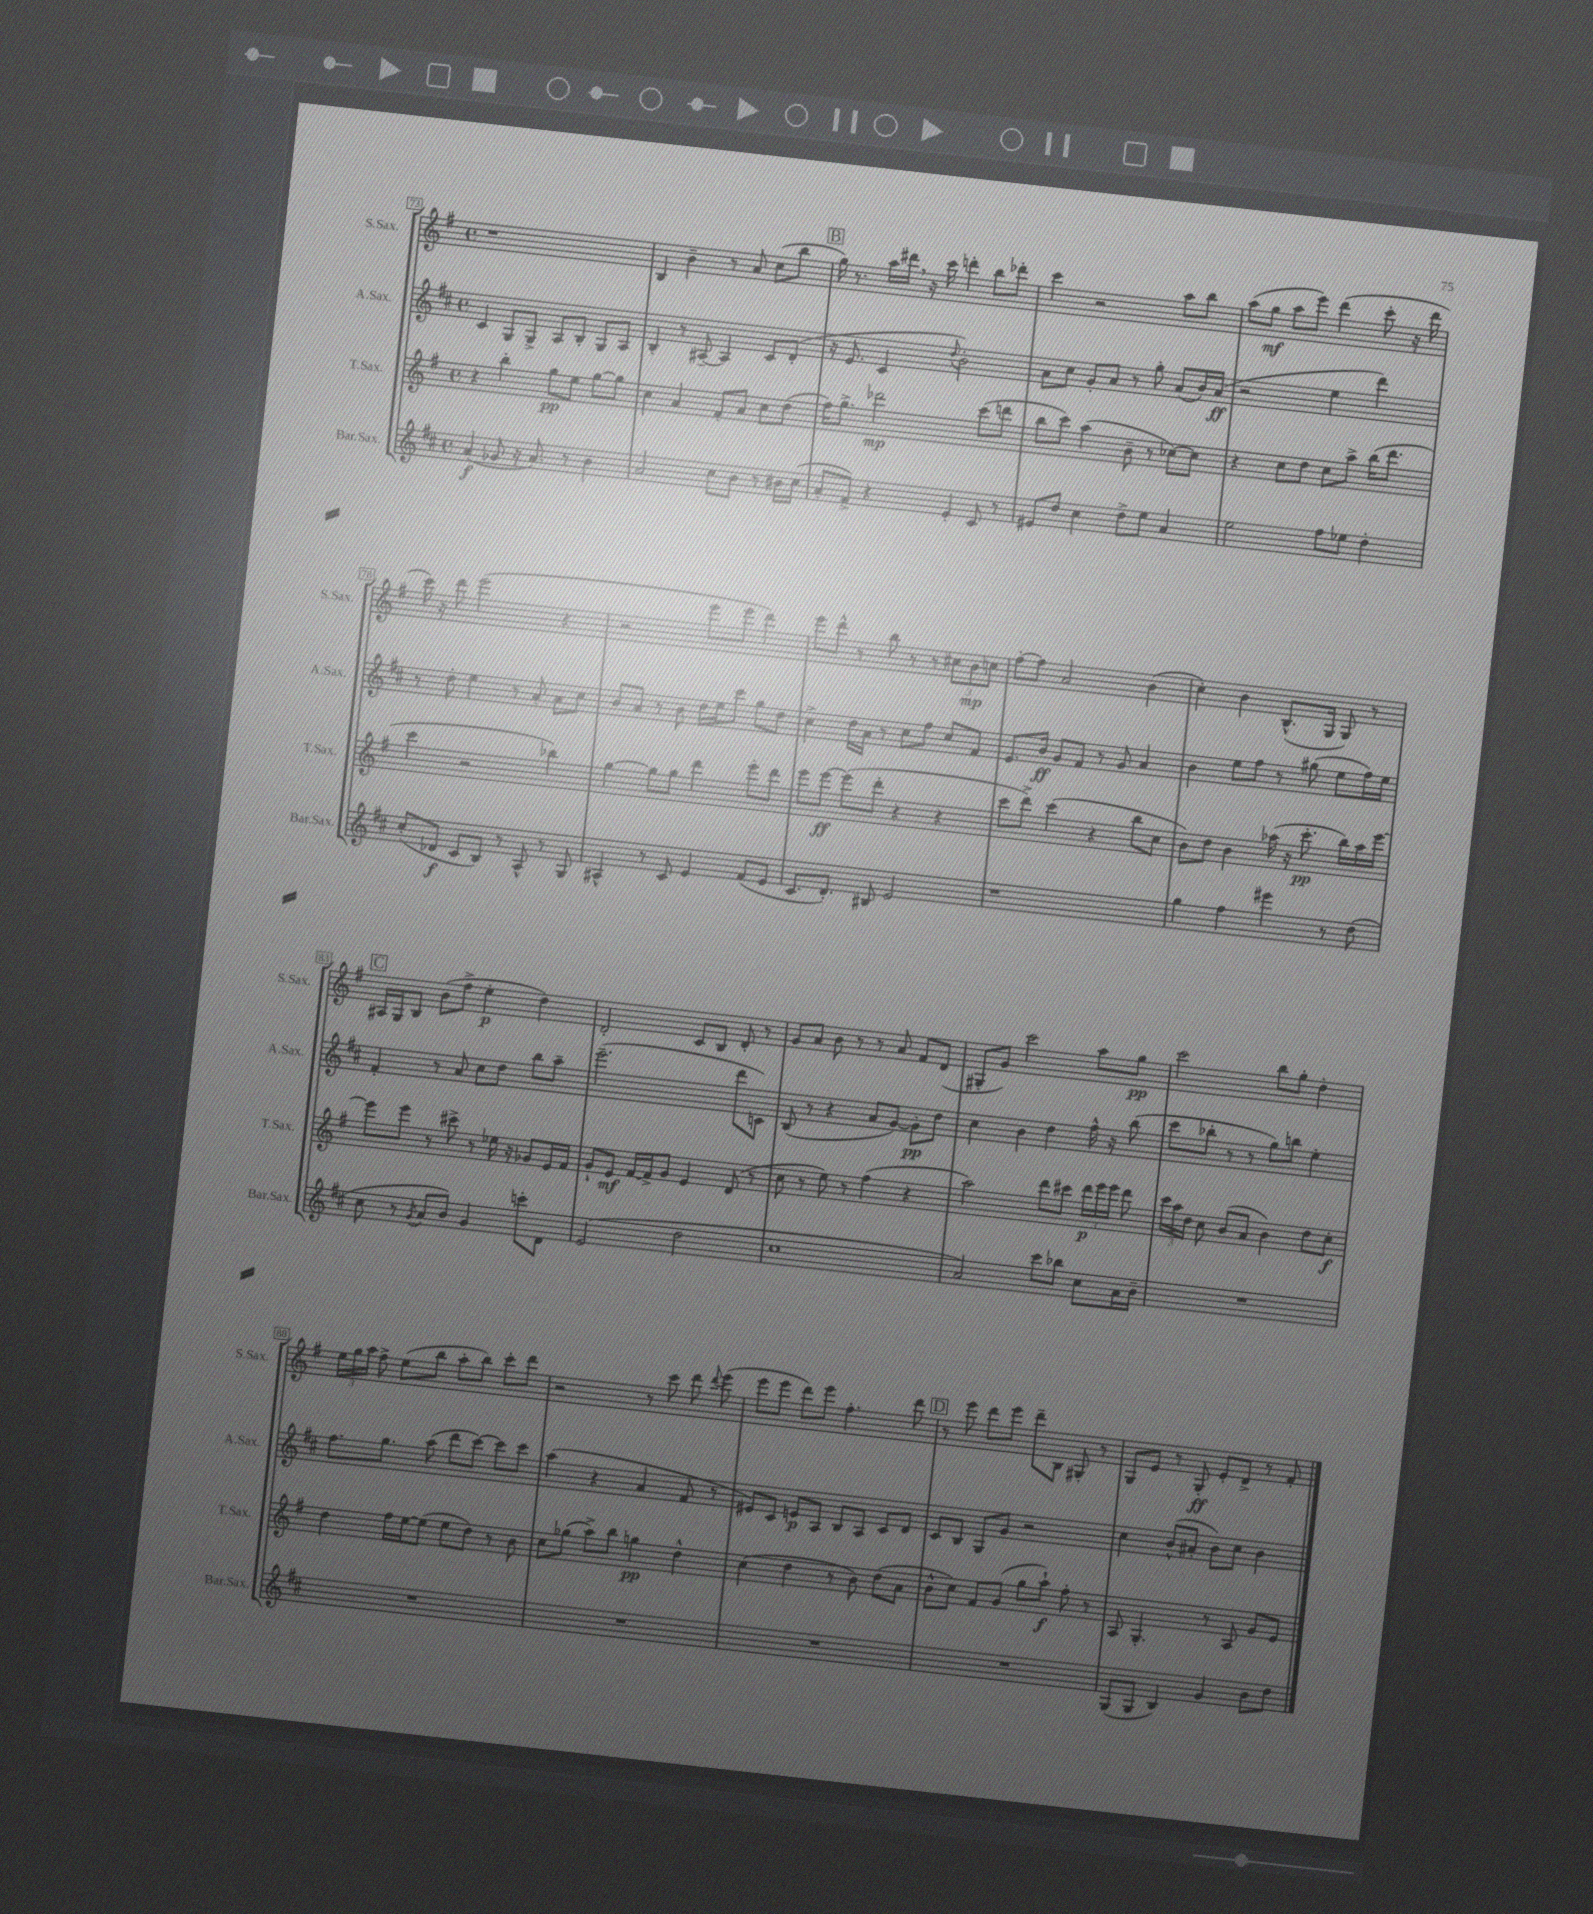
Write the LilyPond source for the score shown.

<<
\new StaffGroup <<
\new Staff = "s0" \with { instrumentName = "S.Sax." shortInstrumentName = "S.Sax." } {
    \clef treble \key g \major \defaultTimeSignature \time 4/4
    \autoBeamOff r1 |
    b4 b'4-- r8 a'8 c''8[( b''8] |
    \mark \markup { \box "B" } g''16) r8. a''16[ dis'''16] \breathe r16 c'''16 d'''4-. b''8[ des'''8]-. |
    c'''4 r2 a''8[ b''8] |
    a''8[( g''8]\mf a''8[ e'''8]) d'''4( c'''8-. r16 d'''16 |
    c'''16) r16 d'''8 e'''2( r4 |
    r2 e'''8[ e'''8] d'''4) |
    e'''8[ d'''8]-^ r8 b''8 r8 r8 \tuplet 3/2 { cis''8[ b'8\mp c''8] } |
    fis''8[~-. fis''8] a'2 b'4( |
    c''4-.) b'4 b8.[-^( g16] g8) r8 |
    \mark \markup { \box "C" } ais16[ g16 b8] b'8[( fis''8]-> e''4-.\p d''4) |
    d'2-. c'8[ b8] d'8-. r8 |
    g'8[ a'8] b'8 r8 r8 a'8 fis'8[ d'8]( |
    gis8[-. g'8]) c'''2 a''8[ g''8]\pp |
    c'''2 b''8[ g''8]-. d''4-. |
    \tuplet 3/2 { e''16[ g''16 a''16] } fis''8-> e''8[( b''8] a''8[-. b''8]) c'''8[-. d'''8] |
    r2 r8 c'''8 d'''8 \appoggiatura { d'''8 } e'''8( |
    e'''8[ e'''8] d'''8[) e'''8] fis''4.-. d'''8 |
    \mark \markup { \box "D" } r8 e'''8 d'''8[ e'''8] d'''8[-- b8] gis8-. r8 |
    g8[ e'8] r8 g8-.\ff e'8[-. d'8]-> r8 fis'8-. \bar "|." |
}
\new Staff = "s1" \with { instrumentName = "A.Sax." shortInstrumentName = "A.Sax." } {
    \clef treble \key d \major \defaultTimeSignature \time 4/4
    \autoBeamOff cis'4 g8[ g8]-> a8[ b8]-. g8[ a8] |
    b4-. r8 ais8~-- ais4 cis'8[ d'8]-.( |
    \mark \markup { \box "B" } r16 e'8. cis'4 \appoggiatura { d''8 } b'2-.) |
    a'8[ cis''8] g'8[-. a'8] r8 g''8-. a'8[( b'16) a'16]\ff( |
    r2 e''4 d'''4) |
    r8 d''8-. e''4 r8 a'8-. a'8[ cis''8] |
    b'8[ a'8] r8 b'8 d''16[ e''16 cis'''8] g''8[ d''8] |
    cis''4-> d''16[ a'16] r8 cis''8[ fis''8] cis''8[ fis'8] |
    e'8.[ b'16]\ff g'8[ fis'8] r8 g'8 a'4 |
    b'4 e''8[ fis''8] r8 gis''8( e''8[ fis''16) e''16] |
    \mark \markup { \box "C" } fis'4-. r8 a'8 cis''8[ d''8] b''8[ a''8]-- |
    e'''2.--( d'''8[ c'8]) |
    b8( r8 r4 a'8[ g'8]~) g'8[-.\pp d''8] |
    cis''4 b'4 d''4 fis''16-^ r16 b''8( |
    cis'''8[ bes''8]-. r8 r8 g''8[) b''8] e''4-. |
    fis''8.[ g''8.] a''8( d'''8[ cis'''8]~) cis'''8[ cis'''8] |
    a''4( r4 a'4 fis'8 r8 |
    eis'8[) cis'8] e'8[\p a8] b8[ a8] cis'8[ d'8] |
    \mark \markup { \box "D" } cis'8[ b8] g8[ g'8] r2 |
    cis''4 b'8[-^( ais'8]-. b'8[) cis''8] b'4 \bar "|." |
}
\new Staff = "s2" \with { instrumentName = "T.Sax." shortInstrumentName = "T.Sax." } {
    \clef treble \key g \major \defaultTimeSignature \time 4/4
    \autoBeamOff r4 b''4-. g''8[\pp e''8] g''8[~ g''8] |
    c''4 a'4 fis'8[-. a'8] c''8[ d''8]( |
    \mark \markup { \box "B" } fis''16[) g''8.]-> des'''2\mp c'''8[( d'''8] |
    b''8[ c'''8]) a''4( b'8-- r8 ces''8[~) ces''8] |
    r4 c''8[ d''8] c''8[ a''8]-> b''16[( d'''8.] |
    c'''4 r2 bes''4) |
    g''4~ g''8[ g''8] d'''4 e'''8[-. d'''8] |
    e'''8[ e'''8]~\ff e'''8[( d'''8]-. r4 r4 |
    c'''8[ d'''8]->) c'''4( r4 b''8[ c''8] |
    b'8[) d''8] b'4 aes''16( r16 c'''8.-.\pp b''16[) aes''16 e'''16]~ |
    \mark \markup { \box "C" } e'''8[ e'''8] r8 cis'''8-> r8 ees''16 r16 ges'8[ e'16 fis'16] |
    g'8[-! e'8]\mf fis'16[~ fis'16-> g'8] e'4 d'8( r8 |
    c''8 r8 e''8) r8 fis''4( r4 |
    a''2) d'''8[ cis'''8] \tuplet 3/2 { d'''16[\p e'''16 e'''16] } d'''8 |
    \tuplet 3/2 { c'''16[ a''16 d''16] } c''8 b'8[( a'8] b'4) d''8[ c''8]-.\f |
    d''4 fis''16[ e''16~ e''8]( e''8[ d''8]) r8 b'8 |
    c''8[ ges''8]( a''8[->) b''8] g''4\pp d''4-^ |
    c''4( d''4 r8 b'8) d''8[( a'8] |
    \mark \markup { \box "D" } b'8[-^ c''8]) fis'8[ g'8]( g''8[ a''8]-!\f) fis''8-. r8 |
    a8 g4.-. r8 a8 g'8[ e'8] \bar "|." |
}
\new Staff = "s3" \with { instrumentName = "Bar.Sax." shortInstrumentName = "Bar.Sax." } {
    \clef treble \key d \major \defaultTimeSignature \time 4/4
    \autoBeamOff a'4\f( ges'8 r16 a'8.) r8 b'4 |
    a'2 cis''8[ b'8] r8 bis'16[ cis''16]( |
    \mark \markup { \box "B" } a'8[-. fis'8]->) r4 e'4-. cis'8 r8 |
    eis'8[ d''8] cis''4 d''8[-> e''8] a'4 |
    e''2 fis''8[ ees''8] d''4-. |
    cis''8[-.( des'8]\f cis'8[ b8]) r8 a8-^ r8 g8 |
    ais4-^ r8 cis'8 e'4 fis'8[( e'8] |
    cis'8.[ d'8.]-.) bis8 e'2 |
    r1 |
    g''4 fis''4 eis'''4 r8 d''8( |
    \mark \markup { \box "C" } cis''8 r8 \acciaccatura { g'8 } a'8[ b'8]) g'4 c'''8[-. d'8] |
    e'2( d''2 |
    cis''1 |
    a'2) cis'''8[ bes''8] cis''8[ a'16 b'16]-- |
    R1 |
    R1 |
    R1 |
    R1 |
    \mark \markup { \box "D" } R1 |
    g8[( g8] b4) g'4 b'8[ d''8] \bar "|." |
}
>>
>>
\layout { \context { \Score currentBarNumber = #73 \override BarNumber.stencil = #(make-stencil-boxer 0.1 0.3 ly:text-interface::print) } }
